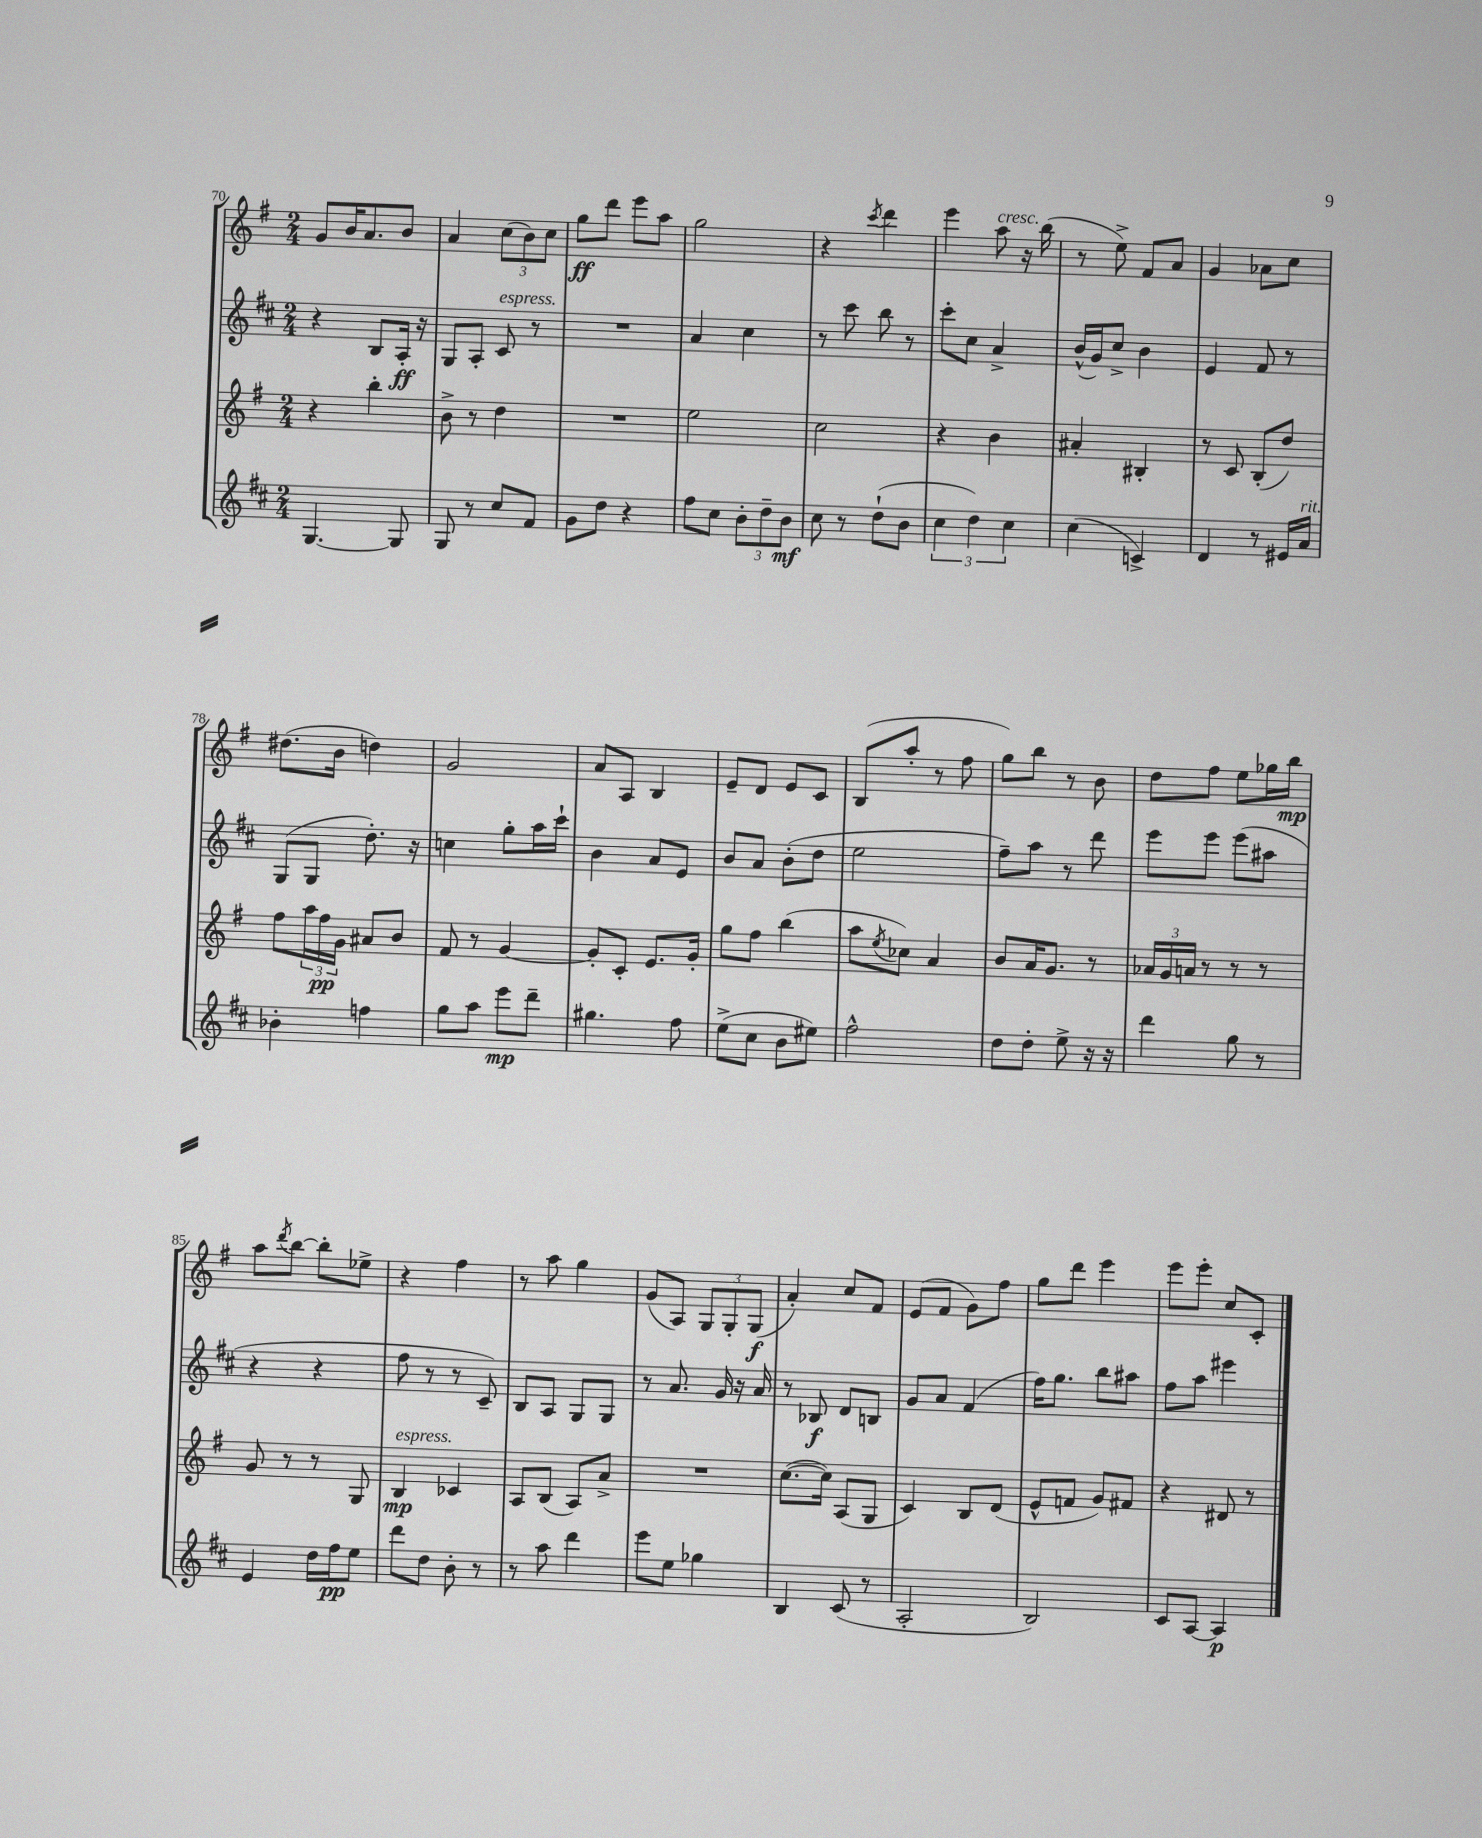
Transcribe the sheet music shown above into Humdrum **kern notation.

**kern	**dynam	**kern	**dynam	**kern	**dynam	**kern	**dynam
*part4	*part4	*part3	*part3	*part2	*part2	*part1	*part1
*staff4	*staff4	*staff3	*staff3	*staff2	*staff2	*staff1	*staff1
*clefG2	*	*clefG2	*	*clefG2	*	*clefG2	*
*k[f#c#]	*	*k[f#]	*	*k[f#c#]	*	*k[f#]	*
*M2/4	*	*M2/4	*	*M2/4	*	*M2/4	*
=70	=70	=70	=70	=70	=70	=70	=70
[4.G/	.	4r	.	4r	.	8g/L	.
.	.	.	.	.	.	16b/K	.
.	.	.	.	.	.	8.a/	.
.	.	4bb'\	.	8B/L	.	.	.
8G/]	.	.	.	16A'/Jk	ff	8b/J	.
.	.	.	.	16r	.	.	.
=71	=71	=71	=71	=71	=71	=71	=71
8G/	.	8b^\	.	8G/L	.	4a/	.
8r	.	8r	.	8A'/J	.	.	.
!	!	!	!	!LO:TX:a:i:t=espress.	!	!	!
8cc#/L	.	4dd\	.	8c#/	.	(12cc\L	.
.	.	.	.	.	.	12b\)	.
8f#/J	.	.	.	8r	.	.	.
.	.	.	.	.	.	12cc\J	.
=72	=72	=72	=72	=72	=72	=72	=72
8g\L	.	2r	.	2r	.	8gg\L	ff
8dd\J	.	.	.	.	.	8ddd\J	.
4r	.	.	.	.	.	8eee\L	.
.	.	.	.	.	.	8aa\J	.
=73	=73	=73	=73	=73	=73	=73	=73
8ff#\L	.	2ee\	.	4a/	.	2gg\	.
8cc#\J	.	.	.	.	.	.	.
12b'\L	.	.	.	4cc#\	.	.	.
12dd~\	.	.	.	.	.	.	.
12b\J	mf	.	.	.	.	.	.
=74	=74	=74	=74	=74	=74	=74	=74
8cc#\	.	2cc\	.	8r	.	4r	.
8r	.	.	.	8ccc#\	.	.	.
.	.	.	.	.	.	8qccc/	.
(8dd`\L	.	.	.	8bb\	.	4ddd\	.
8b\J	.	.	.	8r	.	.	.
=75	=75	=75	=75	=75	=75	=75	=75
6cc#\	.	4r	.	8ccc#'\L	.	4eee\	.
.	.	.	.	8cc#\J	.	.	.
6dd\)	.	.	.	.	.	.	.
!	!	!	!	!	!	!LO:TX:a:i:t=cresc.	!
.	.	4b\	.	4a^/	.	8aa\	.
6cc#\	.	.	.	.	.	.	.
.	.	.	.	.	.	16r	.
.	.	.	.	.	.	(16bb\	.
=76	=76	=76	=76	=76	=76	=76	=76
(4cc#\	.	4a#X'/	.	(16b^^/LL	.	8r	.
.	.	.	.	16g/J)	.	.	.
.	.	.	.	8cc#^/J	.	8ee^\)	.
4cn^/)	.	4B#X'/	.	4b\	.	8f#/L	.
.	.	.	.	.	.	8a/J	.
=77	=77	=77	=77	=77	=77	=77	=77
4d/	.	8r	.	4e/	.	4g/	.
.	.	8c/	.	.	.	.	.
8r	.	(8B'/L	.	8f#/	.	8a-X\L	.
16e#X/LL	.	8dd/J)	.	8r	.	8cc\J	.
!LO:TX:a:i:t=rit.	!	!	!	!	!	!	!
16a/JJ	.	.	.	.	.	.	.
!!LO:LB:g=z
=78	=78	=78	=78	=78	=78	=78	=78
4b-X'\	.	8ff#\L	.	(8G/L	.	(8.dd#X\L	.
.	.	24aa\L	.	8G/J	.	.	.
.	.	24ff#\	pp	.	.	.	.
.	.	.	.	.	.	16b\Jk	.
.	.	24g\JJ	.	.	.	.	.
4ffn\	.	8a#X/L	.	8.dd'\)	.	4ddn\)	.
.	.	8b/J	.	.	.	.	.
.	.	.	.	16r	.	.	.
=79	=79	=79	=79	=79	=79	=79	=79
8gg\L	.	8f#/	.	4ccn\	.	2g/	.
8aa\J	.	8r	.	.	.	.	.
8eee\L	mp	[4g/	.	8gg'\L	.	.	.
8ddd~\J	.	.	.	16aa\L	.	.	.
.	.	.	.	16ccc#`\JJ	.	.	.
=80	=80	=80	=80	=80	=80	=80	=80
4.gg#X\	.	8g'/L]	.	4b\	.	8a/L	.
.	.	8c'/J	.	.	.	8A/J	.
.	.	8.e/L	.	8a/L	.	4B/	.
8ff#\	.	.	.	8e/J	.	.	.
.	.	16g'/Jk	.	.	.	.	.
=81	=81	=81	=81	=81	=81	=81	=81
(8ee^\L	.	8gg\L	.	8b/L	.	8e~/L	.
8cc#\J	.	8ff#\J	.	8a/J	.	8d/J	.
8b\L	.	(4bb\	.	(8b'\L	.	8e/L	.
8ee#X\J)	.	.	.	8dd\J	.	8c/J	.
=82	=82	=82	=82	=82	=82	=82	=82
2ff#^^\	.	8aa\L	.	2ee\	.	(8B/L	.
.	.	8qee/	.	.	.	.	.
.	.	8cc-X\J)	.	.	.	8aa'/J	.
.	.	4a/	.	.	.	8r	.
.	.	.	.	.	.	8ff#\	.
=83	=83	=83	=83	=83	=83	=83	=83
8dd\L	.	8b/L	.	8ff#~\L)	.	8gg\L)	.
8dd'\J	.	16a/K	.	8aa\J	.	8bb\J	.
.	.	8.g/J	.	.	.	.	.
8ee^\	.	.	.	8r	.	8r	.
16r	.	8r	.	8ddd\	.	8b\	.
16r	.	.	.	.	.	.	.
=84	=84	=84	=84	=84	=84	=84	=84
4ddd\	.	24a-X/LL	.	8eee\L	.	8dd\L	.
.	.	24g/	.	.	.	.	.
.	.	24an/JJ	.	.	.	.	.
.	.	8r	.	8eee\J	.	8ff#\J	.
8gg\	.	8r	.	(8eee\L	.	8ee\L	.
8r	.	8r	.	8aa#X\J	.	16gg-X\L	.
.	.	.	.	.	.	16bb\JJ	mp
!!LO:LB:g=z
=85	=85	=85	=85	=85	=85	=85	=85
4e/	.	8g/	.	4r	.	8aa\L	.
.	.	.	.	.	.	8qddd/	.
.	.	8r	.	.	.	[8bb\J	.
16dd\LL	.	8r	.	4r	.	8bb'\L]	.
16ff#\J	pp	.	.	.	.	.	.
8ee\J	.	8G/	.	.	.	8ee-X^\J	.
=86	=86	=86	=86	=86	=86	=86	=86
!	!	!LO:TX:a:i:t=espress.	!	!	!	!	!
8ddd\L	.	4B/	mp	8ff#\	.	4r	.
8dd\J	.	.	.	8r	.	.	.
8b'\	.	4c-X/	.	8r	.	4ff#\	.
8r	.	.	.	8c#~/)	.	.	.
=87	=87	=87	=87	=87	=87	=87	=87
8r	.	8A/L	.	8B/L	.	8r	.
8aa\	.	(8B/J	.	8A/J	.	8aa\	.
4ddd\	.	8A/L)	.	8G/L	.	4gg\	.
.	.	8a^/J	.	8G/J	.	.	.
=88	=88	=88	=88	=88	=88	=88	=88
8eee\L	.	2r	.	8r	.	(8g/L	.
8ee\J	.	.	.	8.a/	.	8A/J)	.
4gg-X\	.	.	.	.	.	12G/L	.
.	.	.	.	16g/	.	.	.
.	.	.	.	.	.	12G'/	.
.	.	.	.	16r	.	.	.
.	.	.	.	.	.	(12G/J	f
.	.	.	.	16a/	.	.	.
=89	=89	=89	=89	=89	=89	=89	=89
4B/	.	([8.cc\L	.	8r	.	4a'/)	.
.	.	.	.	8B-X/	f	.	.
.	.	16cc\Jk])	.	.	.	.	.
(8c#/	.	(8A/L	.	8d/L	.	8cc/L	.
8r	.	8G/J	.	8Bn/J	.	8f#/J	.
=90	=90	=90	=90	=90	=90	=90	=90
2A'/	.	4c/)	.	8g/L	.	(8e/L	.
.	.	.	.	8a/J	.	8f#/J	.
.	.	8B/L	.	(4f#/	.	8g\L)	.
.	.	(8d/J	.	.	.	8ff#\J	.
=91	=91	=91	=91	=91	=91	=91	=91
2B/)	.	8e^^/L	.	16ff#\KL)	.	8gg\L	.
.	.	.	.	8.gg\J	.	.	.
.	.	8fn/J	.	.	.	8ddd\J	.
.	.	8g/L)	.	8bb\L	.	4eee\	.
.	.	8f#X/J	.	8aa#X\J	.	.	.
=92	=92	=92	=92	=92	=92	=92	=92
8c#/L	.	4r	.	8ff#\L	.	8eee\L	.
[8A/J	.	.	.	8aa\J	.	8eee'\J	.
4A/]	p	8d#X/	.	4eee#X\	.	8cc/L	.
.	.	8r	.	.	.	8c'/J	.
==	==	==	==	==	==	==	==
*-	*-	*-	*-	*-	*-	*-	*-
